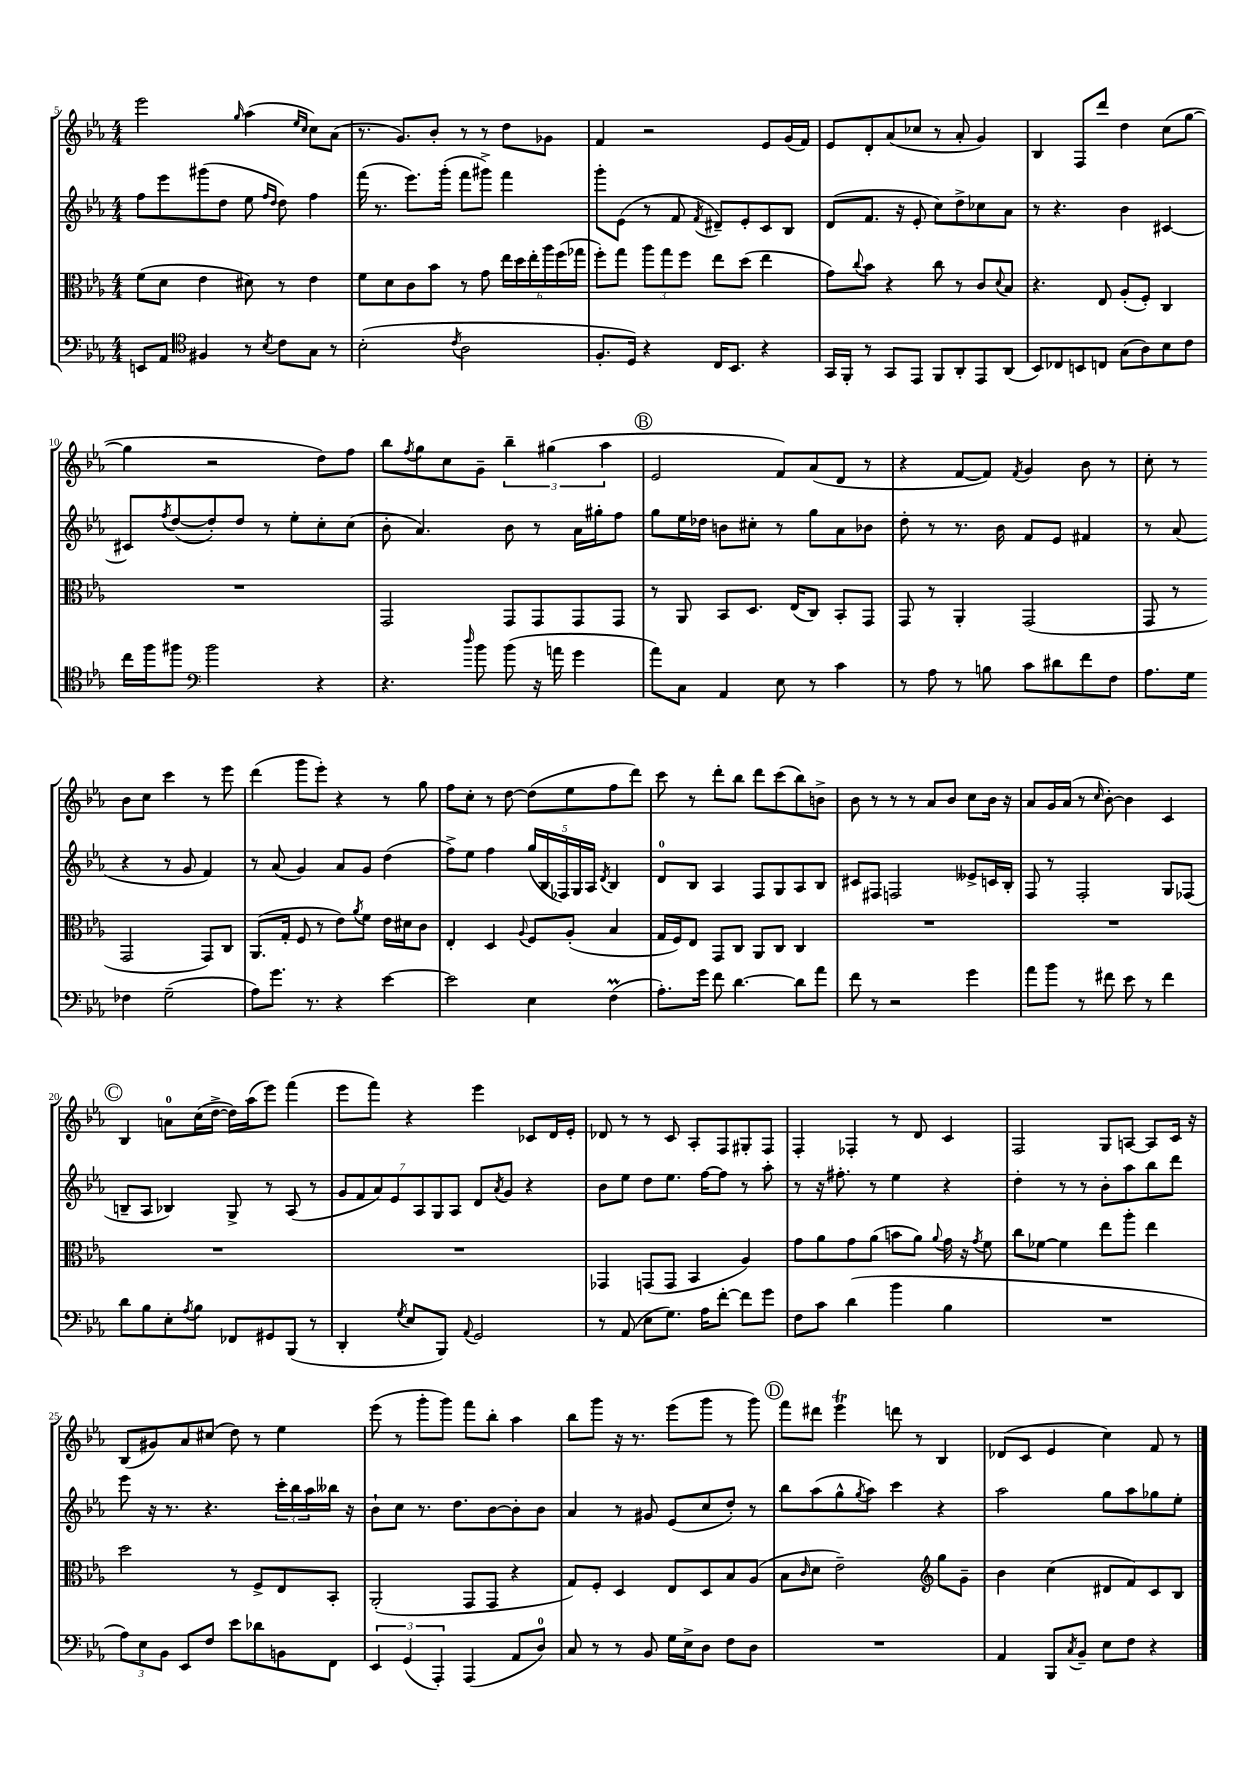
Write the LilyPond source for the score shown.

<<
\new StaffGroup <<
\new Staff = "s0" {
    \clef treble \key ees \major \numericTimeSignature \time 4/4
    ees'''2 \grace { g''16 } aes''4( \grace { ees''16 c''16 } c''8) aes'8( |
    r8. g'8.) bes'8-. r8 r8 d''8 ges'8 |
    f'4 r2 ees'8 g'16( f'16) |
    ees'8 d'8-. aes'8( ces''8 r8 aes'8-. g'4) |
    bes4 f8 d'''8 d''4 c''8( g''8~ |
    g''4 r2 d''8) f''8 |
    bes''8 \acciaccatura { f''8 } g''8 c''8 g'8-- \tuplet 3/2 { bes''4-- gis''4( aes''4 } |
    \mark \markup { \circle "B" } ees'2 f'8) aes'8( d'8 r8 |
    r4 f'8~ f'8) \acciaccatura { f'8 } g'4 bes'8 r8 |
    c''8-. r8 bes'8 c''8 c'''4 r8 ees'''8 |
    d'''4( g'''8 ees'''8-.) r4 r8 g''8 |
    f''8 c''8-. r8 d''8~ d''8( ees''8 f''8 d'''8) |
    c'''8 r8 d'''8-. bes''8 d'''8 c'''8( bes''8) b'8-> |
    bes'8 r8 r8 r8 aes'8 bes'8 c''8 bes'16 r16 |
    aes'8 g'16 aes'16( r8 \grace { c''16 } bes'8~-.) bes'4 c'4 |
    \mark \markup { \circle "C" } bes4 a'8-0 c''16( d''16~-> d''16) aes''16( ees'''8) f'''4( |
    ees'''8 f'''8) r4 ees'''4 ces'8 d'16 ees'16-. |
    des'8 r8 r8 c'8 aes8-. f8 gis8-. f8 |
    f4-. fes4-. r8 d'8 c'4 |
    f2 g8 a8~ a8 c'16 r16 |
    bes8( gis'8) aes'8 cis''8( d''8) r8 ees''4 |
    ees'''8( r8 g'''8-. g'''8) f'''8 bes''8-. aes''4 |
    bes''8 g'''8 r16 r8. ees'''8( g'''8 r8 g'''8) |
    \mark \markup { \circle "D" } f'''8 dis'''8 ees'''4\trill d'''8 r8 bes4 |
    des'8( c'8 ees'4 c''4) f'8 r8 \bar "|." |
}
\new Staff = "s1" {
    \clef treble \key ees \major \numericTimeSignature \time 4/4
    f''8 ees'''8 gis'''8( d''8 ees''8 \grace { f''16 d''16 } d''8) f''4 |
    f'''16( r8. ees'''8.) g'''16-.( f'''8 gis'''8->) f'''4 |
    g'''8-. ees'8( r8 f'8 \acciaccatura { f'8 } dis'8--) ees'8-. c'8 bes8 |
    d'8( f'8. r16 ees'8-. c''8) d''8-> ces''8 aes'8 |
    r8 r4. bes'4 cis'4~ |
    cis'8 \acciaccatura { f''8 } d''8~( d''8-.) d''8 r8 ees''8-. c''8-. c''8( |
    bes'8-. aes'4.) bes'8 r8 aes'16 gis''16-. f''8 |
    \mark \markup { \circle "B" } g''8 ees''16 des''16 b'8 cis''8-. r8 g''8 aes'8 bes'8 |
    d''8-. r8 r8. bes'16 f'8 ees'8 fis'4 |
    r8 aes'8( r4 r8 g'8 f'4) |
    r8 aes'8( g'4) aes'8 g'8 d''4( |
    f''8->) ees''8 f''4 \tuplet 5/4 { g''16( bes16 fes16) g16 aes16 } \acciaccatura { d'8 } bes4 |
    d'8-0 bes8 aes4 f8 g8 aes8 bes8 |
    cis'8 fis8 f2 eeses'8-> c'16 bes16-. |
    f8 r8 f2-. g8 fes8( |
    \mark \markup { \circle "C" } b8-- aes8 bes4) g8-> r8 aes8( r8 |
    \tuplet 7/4 { g'8 f'8 aes'8) ees'8 aes8 g8 aes8 } d'8 \acciaccatura { aes'8 } g'8 r4 |
    bes'8 ees''8 d''8 ees''8. f''16~ f''8 r8 aes''8-. |
    r8 r16 fis''8.-. r8 ees''4 r4 |
    d''4-. r8 r8 bes'8-. aes''8 bes''8 d'''8 |
    ees'''8 r16 r8. r4. \tuplet 3/2 { c'''16-. bes''16 aes''16 } beses''16 r16 |
    bes'8-! c''8 r8. d''8. bes'8~ bes'8-. bes'8 |
    aes'4 r8 gis'8 ees'8( c''8 d''8-.) r8 |
    \mark \markup { \circle "D" } bes''8 aes''8( g''8-^ \acciaccatura { g''8 } aes''8) c'''4 r4 |
    aes''2 g''8 aes''8 ges''8 ees''8-. \bar "|." |
}
\new Staff = "s2" {
    \clef alto \key ees \major \numericTimeSignature \time 4/4
    f'8( d'8 ees'4 dis'8) r8 ees'4 |
    f'8 d'8 c'8 bes'8 r8 g'8 \tuplet 6/4 { ees''16 d''16 ees''16-. aes''16 f''16( ges''16 } |
    f''8-.) g''8 \tuplet 3/2 { aes''8 g''8 f''8 } ees''8 d''8( ees''4 |
    g'8) \appoggiatura { c''8 } bes'8 r4 c''8 r8 c'8 \appoggiatura { d'8 } bes8 |
    r4. ees8 aes8-.( f8-.) c4 |
    R1 |
    g,2 g,8 g,8 g,8 g,8 |
    \mark \markup { \circle "B" } r8 aes,8 bes,8 d8. ees16( c8) bes,8-. g,8 |
    g,8 r8 aes,4-. g,2( |
    g,8 r8 g,2 g,8) c8 |
    aes,8.( g16-. f8 r8 ees'8) \acciaccatura { aes'8 } f'8 ees'16 dis'16 c'8 |
    ees4-. d4 \appoggiatura { aes8 } f8 aes8-.( bes4 |
    g16 f16) ees8 g,8 c8 aes,8 c8 c4 |
    R1 |
    R1 |
    \mark \markup { \circle "C" } R1 |
    R1 |
    ges,4 g,8( g,8 bes,4 aes4) |
    g'8 aes'8 g'8 aes'8( b'8 aes'8) \appoggiatura { aes'8 } g'16 r16 \acciaccatura { g'8 } f'8 |
    c''8 fes'8~ fes'4 ees''8 aes''8-. ees''4 |
    d''2 r8 f8-> ees8 bes,8-. |
    aes,2-.( g,8 g,8 r4 |
    g8) f8-. d4 ees8 d8 bes8 aes8( |
    \mark \markup { \circle "D" } bes8 \grace { c'16 } d'8 ees'2--) \clef treble g''8 g'8-- |
    bes'4 c''4( dis'8 f'8) c'8 bes8 \bar "|." |
}
\new Staff = "s3" {
    \clef bass \key ees \major \numericTimeSignature \time 4/4
    e,8 aes,8 \clef tenor fis4 r8 \acciaccatura { bes8 } c'8 g8 r8 |
    bes2-.( \acciaccatura { c'8 } aes2 |
    f8.-. d16) r4 c16 bes,8. r4 |
    g,16 f,16-. r8 g,8 ees,8 f,8 aes,8-. ees,8 aes,8( |
    bes,8) ces8 b,8 c8 g8( aes8) bes8 c'8 |
    c''16 f''16 fis''8 \clef bass bes'2 r4 |
    r4. \grace { d''16 } bes'8 bes'8( r16 a'16 g'4 |
    \mark \markup { \circle "B" } aes'8) c8 aes,4 ees8 r8 c'4 |
    r8 aes8 r8 b8 c'8 dis'8 f'8 f8 |
    aes8. g16 fes4 g2--( |
    aes8) g'8. r8. r4 ees'4~ |
    ees'2 ees4 f4\prall( |
    aes8.-.) g'16 f'8 d'4.~ d'8 aes'8 |
    f'8 r8 r2 g'4 |
    aes'8 bes'8 r8 fis'8 ees'8 r8 fis'4 |
    \mark \markup { \circle "C" } d'8 bes8 ees8-. \acciaccatura { aes8 } bes8 fes,8 gis,8 bes,,8( r8 |
    d,4-. \acciaccatura { g8 } ees8 bes,,8) \appoggiatura { aes,8 } g,2 |
    r8 aes,8( ees8 g8.) aes16 f'8~-. f'8 g'8 |
    f8 c'8 d'4( bes'4 bes4 |
    R1 |
    \tuplet 3/2 { aes8) ees8 bes,8 } ees,8 f8 ees'8 des'8 b,8 f,8 |
    \tuplet 3/2 { ees,4 g,4( aes,,4-.) } aes,,4( aes,8 d8-0) |
    c8 r8 r8 bes,8 g16 ees16-> d8 f8 d8 |
    \mark \markup { \circle "D" } R1 |
    aes,4 bes,,8 \acciaccatura { c8 } bes,8-- ees8 f8 r4 \bar "|." |
}
>>
>>
\layout { \context { \Score currentBarNumber = #5 } }
